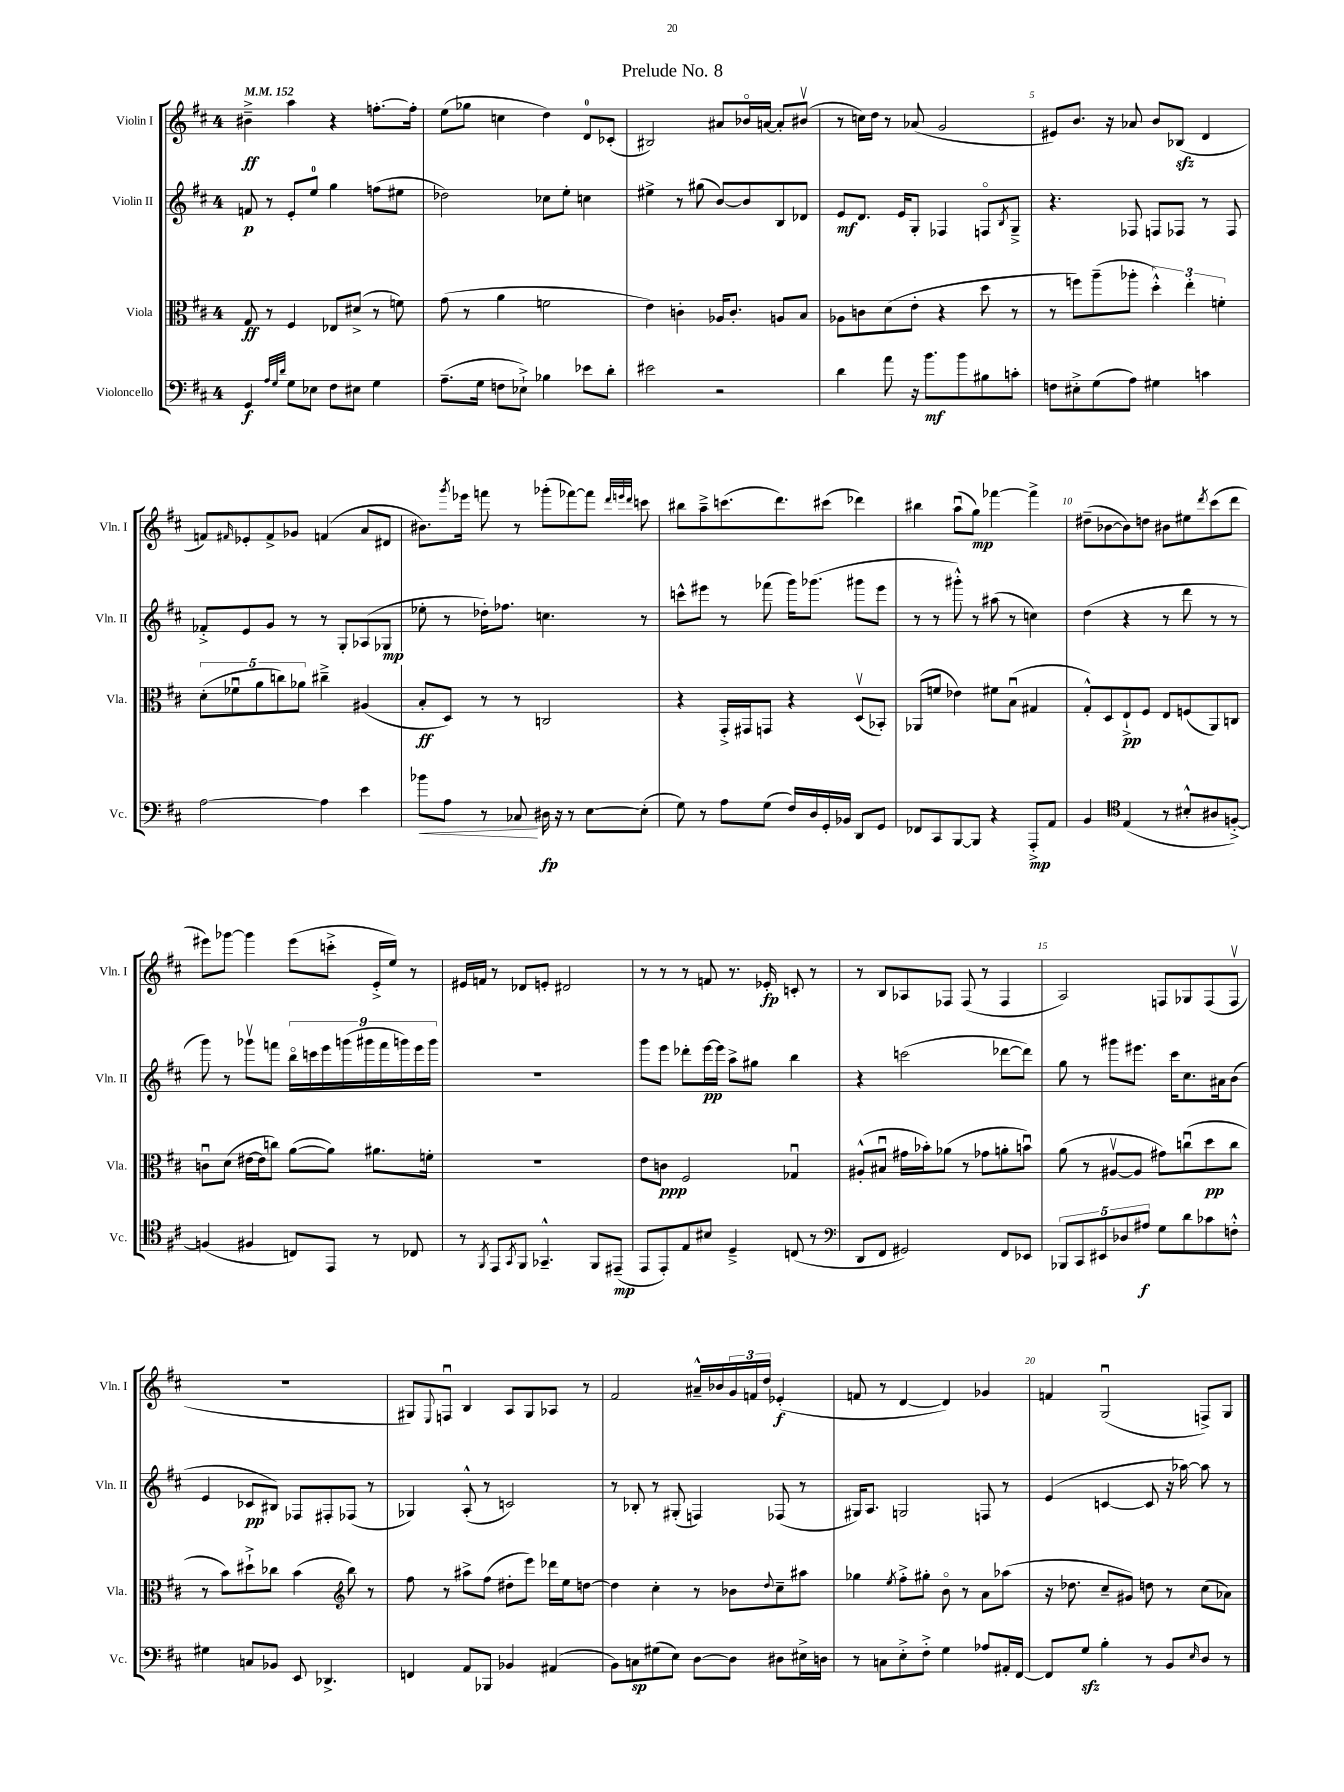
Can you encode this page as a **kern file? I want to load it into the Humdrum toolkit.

**kern	**kern	**kern	**kern
*staff4	*staff3	*staff2	*staff1
*clefF4	*clefC3	*clefG2	*clefG2
*k[f#c#]	*k[f#c#]	*k[f#c#]	*k[f#c#]
*M4/4	*M4/4	*M4/4	*M4/4
*MM152	*MM152	*MM152	*MM152
4GG	8G	8f	4b#~^
.	8r	8r	.
32qqA	.	.	.
32qqG	.	.	.
32qqd	.	.	.
8G	4F#	8e'	4aa
8E-	.	8ee	.
8F#	8E-	4gg	4r
8E#	(8d#^	.	.
4G	8r	(8ff	[8.ff'
.	8f)	8ee#	.
.	.	.	16ff']
=	=	=	=
(8.A~	(8g	2dd-)	(8ee
.	8r	.	8gg-
16G	.	.	.
8F	4a	.	4cc
8E-`^)	.	.	.
4B-	2f	8cc-	4dd)
.	.	8ee'	.
8e-	.	4cc	8d
8d'	.	.	(8c-'
=	=	=	=
2e#	4e)	4ee#^	2B#)
.	4c'	8r	.
.	.	(8gg#	.
2r	16A-	[8b)	8a#
.	8.c'	.	.
.	.	8b]	16b-o
.	.	.	[16a
.	8A	8B	8a']
.	8B	8d-	(8b#v
=	=	=	=
4d	8A-	8e	8r
.	8c	8.d	16cc)
.	.	.	16dd
8a	(8d	.	8r
.	.	16e	.
16r	8e'	8G'	(8a-
8.b	.	.	.
.	4r	4F-	2g
8b	.	.	.
8B#	8dd	8Fo	.
.	.	8qB	.
8c'	8r	8G~^	.
=	=	=	=
8F	8r	4.r	8e#)
8E#'^	8ff)	.	8.b
(8G	(8aa~	.	.
.	.	.	16r
8A)	8aa-'	8F-	8a-
4G#	6dd'^^)	8F	8b
.	.	8F-	(8B-
.	6ee'	.	.
4c	.	8r	4d
.	6f'	.	.
.	.	8F-	.
=	=	=	=
[2A	(10d'	8f-'^	8f)
.	10f-u	.	.
.	.	.	16qqf#
.	.	8e	8e-'
.	10a	.	.
.	.	8g	8f#^
.	10cc)	.	.
.	.	8r	8g-
.	10a-	.	.
4A]	4cc#~^	8r	(4f
.	.	8G'	.
4e	(4A#	(8A-	8a
.	.	8G-	8d#
=	=	=	=
8b-	8B'	8ee-'	8.b#)
8A	8D)	8r	.
.	.	.	8qggg
.	.	.	16eee-
8r	8r	16dd-')	8fff
.	.	8.ff-	.
8C-	8r	.	8r
16D#	2C	4.cc	(8ggg-'
16r	.	.	.
8r	.	.	[8fff-)
[8E	.	.	8fff-]
.	.	.	32qqddd
.	.	.	32qqeee
.	.	.	32qqddd
(8E']	.	8r	8ccc
=	=	=	=
8G)	4r	8ccc^^	8bb#
8r	.	8eee#	8aa~^
8A	16GG'^	8r	(8.ccc
.	16GG#	.	.
(8G	8GG	(8fff-	.
.	.	.	8.ddd)
16F#)	4r	16ggg)	.
16D	.	(8.ggg-	.
16GG'	.	.	(8ccc#
16BB-	.	.	.
8DD	(8Dv	8ggg#	4ddd-)
8GG	8BB-')	8eee#	.
=	=	=	=
8FF-	(8AA-	8r	4bb#
8CC#	8f	8r	.
[8BBB	4e-)	8ggg#'^^)	(8aau
8BBB]	.	8r	8gg)
4r	8f#	(8aa#	[4fff-
.	(8Bu	8r	.
8AAA'^	4G#	4cc)	4fff-^]
8AA	.	.	.
=	=	=	=
4BB	8G'^^)	(4dd	(8dd#~
.	8D	.	[8b-
*clefC4	*	*	*
(4E	8E`^	4r	8b-])
.	8F#	.	8dd
8r	8E	8r	8b#
8B#'^^	(8F	8ddd	8ee#
.	.	.	8qddd
8A#	8AA)	8r	(8ccc#
[8F'^)	8C	8r	8ddd
=	=	=	=
(4F]	8cu	8ggg)	8eee#)
.	(8d	8r	[8ggg-
4F#	[16e#	8ggg-v	4ggg-]
.	16e#]	.	.
.	8cc)	8fff	.
8C)	([8a	18bbo	(8eee#
.	.	18ccc	.
.	.	18eee	.
8EE	8a])	.	8ccc'^
.	.	(18ggg	.
.	.	18ggg#	.
8r	8.a#	.	16e'^
.	.	18fff	.
.	.	.	16ee)
.	.	18ggg)	.
8C-	.	.	8r
.	.	18eee	.
.	16f'	.	.
.	.	18ggg	.
=	=	=	=
8r	1r	1r	16e#
.	.	.	16f
8qFF#	.	.	.
8EE	.	.	8r
8qGG	.	.	.
8FF#	.	.	8d-
4.GG-~^^	.	.	8e'
.	.	.	2d#
8FF#	.	.	.
(8EE#~	.	.	.
=	=	=	=
8EE	8e	8ggg	8r
8EE')	8c	8eee	8r
8E	2F#	8ddd-'	8r
8B#	.	[16eee	8f
.	.	16eee]	.
4D~^	.	8aa^	8.r
.	.	8gg#	.
.	.	.	16e-'
(8C	4G-u	4bb	8c'
8r	.	.	8r
=	=	=	=
*clefF4	*	*	*
8DD	(8A#'^^	4r	8r
8FF#	8B#u	.	8B
2GG#)	16g#	(2ccc	8A-
.	16b-')	.	.
.	(8a-	.	8F-
.	8r	.	(8F-
.	8g-	.	8r
8FF#	8a'	[8ddd-	4F-
8EE-	8bu)	8ddd-])	.
=	=	=	=
10BBB-	(8a	8gg	2A)
10CC#	.	.	.
.	8r	8r	.
10EE#	.	.	.
.	[8A#v	8ggg#	.
10D-	.	.	.
.	8A#]	8.eee#	.
10A#	.	.	.
8G	8g#)	.	8F
.	.	16ccc#	.
8d	(8ccu	8.cc#	8G-
8c-	8dd	.	(8F
.	.	16a#	.
8F'^^	8cc	(8b	8Fv
=	=	=	=
4G#	8r	4e	1r
.	8b)	.	.
8C	8dd#`^	8c-	.
8BB-	8cc-	8B#)	.
8EE	(4b	8F-	.
4.DD-^	.	8F#'	.
*	*clefG2	*	*
.	8bb)	(8F-	.
.	8r	8r	.
=	=	=	=
4FF	8ff#	4G-)	8G#)
.	.	.	8qqE
.	8r	.	8Fu
8AA	8aa#^	(8A'^^	4B
8BBB-	(8ff#	8r	.
4BB-	8dd#'	2c)	8A
.	8eee)	.	8G#
(4AA#	16ddd-	.	8A-
.	16ee	.	.
.	[8dd	.	8r
=	=	=	=
8BB)	4dd]	8r	2f#
8C	.	8B-'	.
(8G#	4cc#'	8r	.
8E)	.	(8G#'	.
[8D	8r	4F)	16a#~^^
.	.	.	16b-
8D]	8b-	.	24g
.	.	.	24f
.	.	.	24dd
.	8qqdd	.	.
8D#	8cc#~	(8F-	(4e-'
16E#^	8aa#	8r	.
16D	.	.	.
=	=	=	=
8r	4gg-	16G#)	8f
.	.	8.A	.
8C	.	.	8r
.	8qee	.	.
8E'^	8ff#'^	2G	[4d
8F#'^	8gg#'	.	.
4G	8bo	.	4d])
.	8r	.	.
8A-	8a	8F	4g-
16AA#'	(8aa-	8r	.
[16FF#	.	.	.
=	=	=	=
8FF#]	16r	(4e	4f
.	8.dd-	.	.
8G	.	.	.
4B'	8cc#~	[4c	(2Gu
.	8g#)	.	.
8r	8dd	8c]	.
8BB	8r	16r	.
.	.	[16aa-)	.
16qqE	.	.	.
8D	(8cc#	8aa-]	8F^)
8r	8a-)	8r	8G
==	==	==	==
*-	*-	*-	*-
